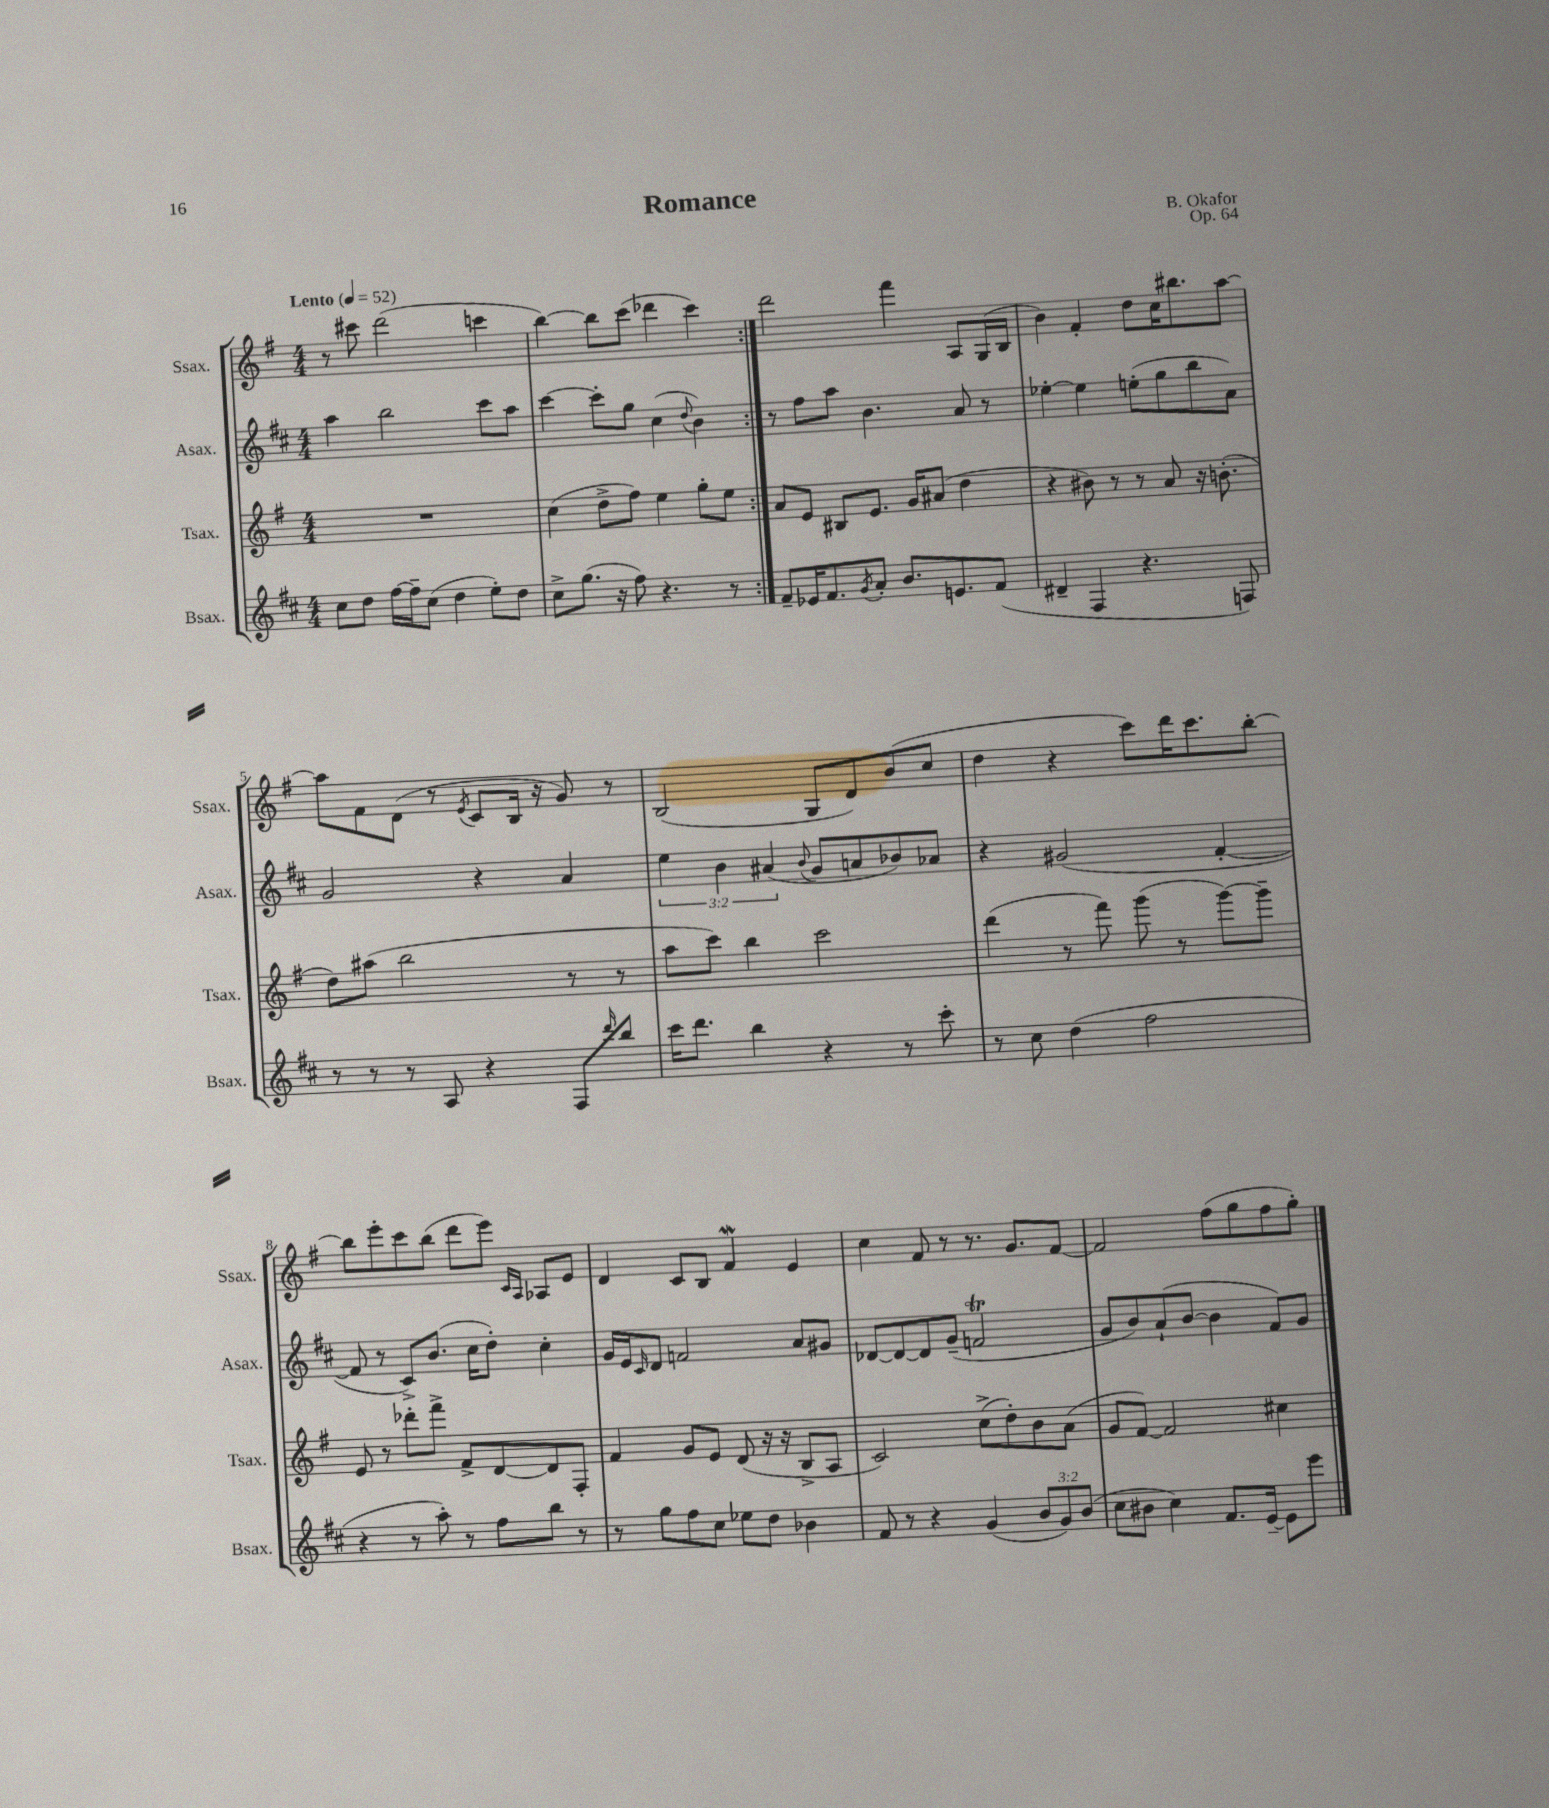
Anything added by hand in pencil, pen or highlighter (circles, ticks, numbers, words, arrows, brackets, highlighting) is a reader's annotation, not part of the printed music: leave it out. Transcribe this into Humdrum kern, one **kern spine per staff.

**kern	**kern	**kern	**kern
*staff4	*staff3	*staff2	*staff1
*clefG2	*clefG2	*clefG2	*clefG2
*k[f#c#]	*k[f#]	*k[f#c#]	*k[f#]
*M4/4	*M4/4	*M4/4	*M4/4
*MM52	*MM52	*MM52	*MM52
8cc#	1r	4aa	8r
8dd	.	.	8ccc#
[16ff#	.	2bb	(2ddd
16ff#~]	.	.	.
(8cc#	.	.	.
4dd	.	.	.
8ee')	.	8ccc#	4ccc
8dd	.	8aa	.
=	=	=	=
8cc#^	(4cc	[4ccc#	[4bb)
(8.gg	.	.	.
.	8dd^	8ccc#']	8bb]
16r	.	.	.
8ff#)	8ff#)	8gg	(8ccc
4.r	4ee	(4cc#	4ddd-
.	.	8qqdd	.
.	8gg'	4b)	4ccc)
8r	8ee	.	.
=:|!	=:|!	=:|!	=:|!
8f#~	8a	8r	2ddd
16e-	8e	8ff#	.
8.f#	.	.	.
.	8B#	8aa	.
8qg	.	.	.
8a'	8.e	4.b	.
8.b	.	.	4fff#
.	16g	.	.
.	(8a#	.	.
8.e	.	.	.
.	4dd	8a	8A
(8f#	.	8r	(16G
.	.	.	16B
=	=	=	=
4d#~	4r	[4ee-'	4b)
4F#	8b#)	4ee-]	4f#'
.	8r	.	.
4.r	8r	(8ee'	8dd
.	8a	8gg	16cc
.	.	.	8.bb#
.	16r	8bb	.
.	(8.b'	.	.
8F)	.	8a)	[8aa
=	=	=	=
8r	8dd)	2g	8aa]
8r	(8aa#	.	8f#
8r	2bb	.	(8d
8A	.	.	8r
.	.	.	8qe
4r	.	4r	8c
.	.	.	16B
.	.	.	16r
8F#	8r	4a	8g)
16qqddd	.	.	.
8bb	8r	.	8r
=	=	=	=
16ccc#	8aa	6ee	(2B
8.ddd	.	.	.
.	8ccc)	.	.
.	.	6b	.
4bb	4bb	.	.
.	.	(6a#	.
.	.	8qqb	.
4r	2ccc	8g	8G
.	.	8a	8d)
8r	.	8b-)	(8b
8ccc#'	.	8a-	8cc
=	=	=	=
8r	(4ddd	4r	4dd
8cc#	.	.	.
(4dd	8r	(2g#	4r
.	8fff#)	.	.
2ff#	(8ggg	.	8ccc)
.	8r	.	16ddd
.	.	.	8.ccc
.	[8ggg)	[4f#'	.
.	8ggg~]	.	[8bb'
=	=	=	=
4r	8e	8f#]	8bb]
.	8r	8r	8eee'
8r	8ddd-'	8c#^)	8ccc
8aa')	8fff#^	(8.b	(8bb
8r	8f#^	.	8ddd
.	.	16cc#	.
8ff#	[8d	8dd')	8eee)
.	.	.	16qqc
.	.	.	16qqA
8bb	8d]	4cc#'	8A-
8r	8F#'	.	8e
=	=	=	=
8r	4f#	16g	4d
.	.	16e	.
.	.	16qqc#	.
8gg	.	8d	.
8ff#	8g	2f	8c
8cc#	8e	.	8B
8ee-	(8d	.	4f#
8dd	16r	.	.
.	16r	.	.
4b-	8B^	8a	4e
.	8A	8g#	.
=	=	=	=
8f#	2c)	[8d-	4cc
8r	.	8d-_	.
4r	.	8d-]	8f#
.	.	(8g~	8r
(4g	(8cc^	2f	8.r
.	8dd')	.	.
.	.	.	8.g
12b	8b	.	.
12g)	.	.	.
.	(8a	.	[8f#
(12b	.	.	.
=	=	=	=
8cc#	8g	8g	2f#]
8b#	[8f#)	8b)	.
4cc#)	2f#]	(8a`	.
.	.	[8b	.
8.f#	.	4b]	(8ff#
.	.	.	8gg
[16e~	.	.	.
8e]	4cc#	8f#)	8ff#
8eee	.	8g	8gg')
==	==	==	==
*-	*-	*-	*-
